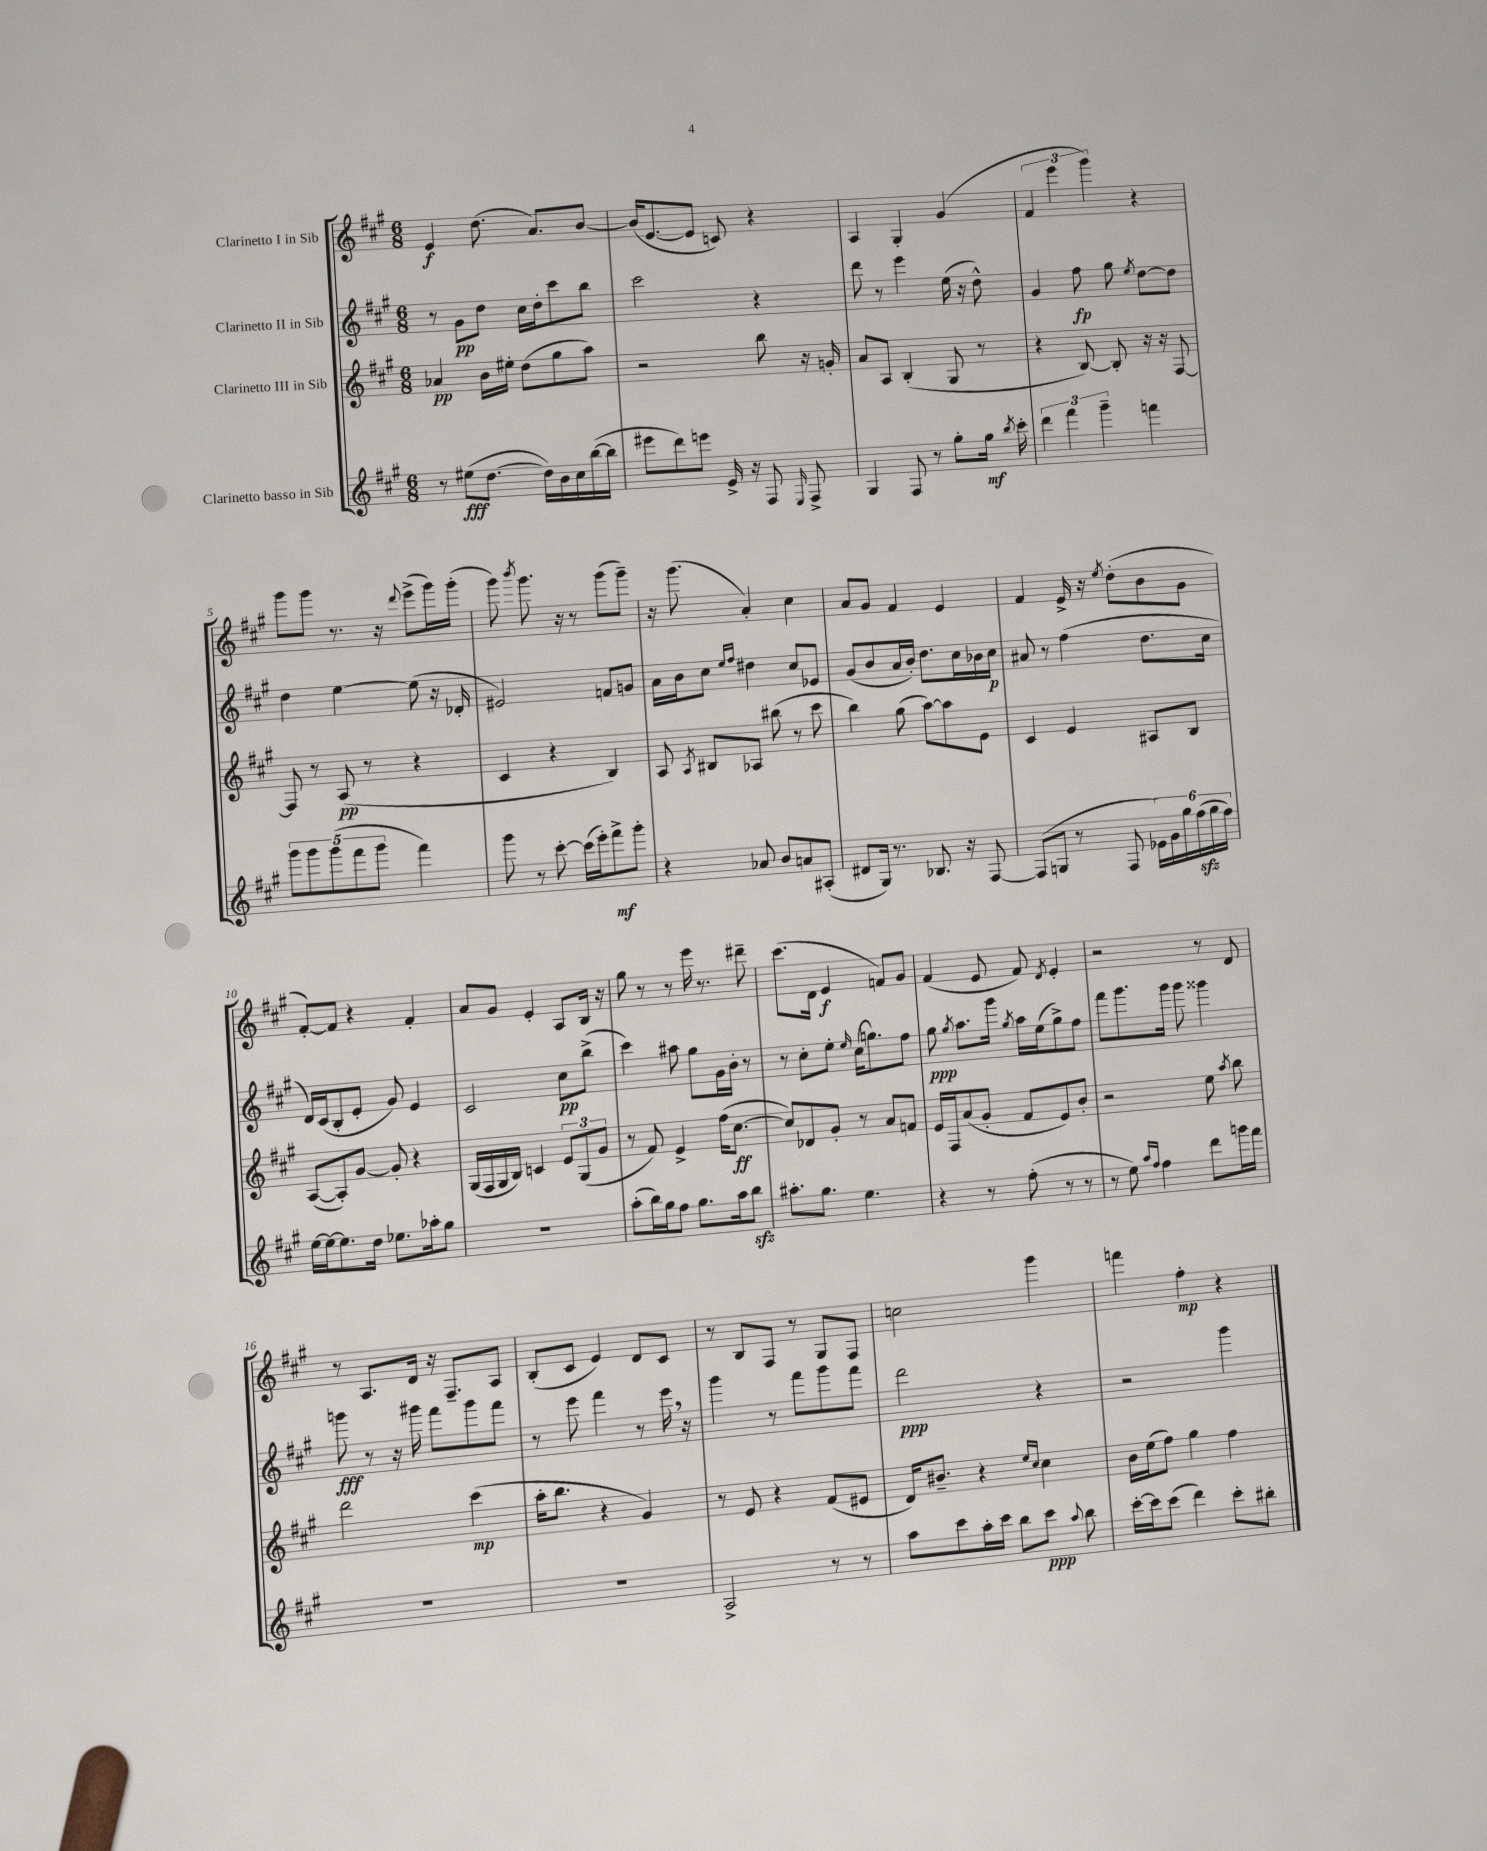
<<
\new StaffGroup <<
\new Staff = "s0" \with { instrumentName = "Clarinetto I in Sib" } {
    \clef treble \key a \major \numericTimeSignature \time 6/8
    \autoBeamOff e'4\f d''8.( a'8.[) b'8]~ |
    b'16[( e'8.~ e'8] c'8) r4 |
    a4 gis4-. gis'4( |
    \tuplet 3/2 { fis'4 e'''4 gis'''4) } r4 |
    gis'''8[ gis'''8] r8. r16 \appoggiatura { d'''8 } e'''8[->( gis'''16) gis'''16]-.( |
    gis'''8) \acciaccatura { b'''8 } gis'''8. r16 r8 gis'''8[( gis'''8]--) |
    r16 gis'''8.( a'4-.) cis''4 |
    a'8[ gis'8] fis'4 e'4 |
    fis'4 e'16-> r16 \acciaccatura { e''8 } d''8[-.( b'8 gis'8] |
    fis'8[~-.) fis'8] r4 fis'4-. |
    a'8[ gis'8] e'4-. a8[ b16] r16 |
    gis''8 r8 r8 e'''16 r8. dis'''8-- |
    cis'''8.[( d'16] e'4\f f'8[) gis'8] |
    fis'4( e'8 fis'8) \acciaccatura { d'8 } e'4-. |
    r2 r8 d'8 |
    r8 a8.[ d'16] r16 fis8.[-- a8] |
    b8[-.( cis'8] e'4) d'8[ cis'8] |
    r8 b8[ fis8] r8 gis8[ fis8] |
    c''2 gis'''4 |
    f'''4 fis''4-.\mp r4 \bar "|." |
}
\new Staff = "s1" \with { instrumentName = "Clarinetto II in Sib" } {
    \clef treble \key a \major \numericTimeSignature \time 6/8
    \autoBeamOff r8 gis'8[\pp d''8] cis''16[ d''16-. cis'''8 b''8] |
    cis'''2 r4 |
    d'''8 r8 e'''4 e''16( r16 d''8-^) |
    gis'4 fis''8\fp gis''8 \acciaccatura { e''8 } d''8[~ d''8] |
    d''4 e''4~ e''8( r16 des'16-. |
    eis'2) f'8[ g'8] |
    a'16[ b'16 cis''8] \grace { e''16[ fis''16] } dis''4 cis''8[ ees'8] |
    gis'8[( b'8 a'16 b'16]-.) d''8.[ cis''16 bes'16 cis''16]\p |
    ais'8 r8 fis''4( d''8.[ cis''16] |
    d'16[) cis'16( b8-. e'8]-. gis'8) e'4 |
    cis'2 cis''8[\pp b''8]->( |
    cis'''4) ais''8 gis''8[ gis'16 b'16]-. r8 |
    r8 cis''8[-. e''8]-. \grace { e''16 } cis''16[( g''8.) fis''8] |
    gis''8\ppp \acciaccatura { gis''8 } a''8.[ gis'''16] \acciaccatura { gis''8 } a''16[ e''16( gis''8->) fis''8] |
    fis'''8[ gis'''8. gis'''16] gis'''8 gisis'''4 |
    g'''8\fff r8 r16 gis'''16 fis'''8[ gis'''8 fis'''8] |
    r8 e'''8 fis'''4 r8 e'''16 \breathe r16 |
    gis'''4 r8 fis'''8[ gis'''8 fis'''8] |
    d'''2\ppp r4 |
    r2 gis'''4 \bar "|." |
}
\new Staff = "s2" \with { instrumentName = "Clarinetto III in Sib" } {
    \clef treble \key a \major \numericTimeSignature \time 6/8
    \autoBeamOff aes'4\pp b'16[ eis''16]-. d''8[( gis''8 a''8]) |
    r2 b''8 r16 g'16-. |
    a'8[ a8] b4-.( gis8 r8 |
    r4 b8~) b8-. r16 r16 fis8~ |
    fis8 r8 a8\pp( r8 r4 |
    cis'4 r4 b4) |
    a8 \acciaccatura { a8 } bis8[ aes8] bis''8( r8 cis'''8 |
    b''4) gis''8( a''8[~) a''8 e'8] |
    cis'4 e'4 ais8[ b8] |
    a8[~( a8-.) gis'8]~ gis'8-. r4 |
    gis16[( fis16 gis16 b16]) c'4 \tuplet 3/2 { e'8[ gis8( gis'8] } |
    r8 fis'8) e'4-> fis''16[( cis''8.]~\ff |
    cis''8[) des'8 gis'8]-. r8 a'8[ f'8] |
    e'16[ fis16 a'8( gis'8]-. fis'8[ e'8) b'8]-. |
    r2 e''8 \acciaccatura { a''8 } b''8 |
    d'''2 cis'''4\mp( |
    a''16[-. b''8.] r4 gis'4) |
    r8 e'8 r4 fis'8[( eis'8] |
    d'16[) bis'8.]-- r4 \grace { e''16[ cis''16] } cis''4 |
    b'16[ e''16( fis''8]) gis''4 fis''4 \bar "|." |
}
\new Staff = "s3" \with { instrumentName = "Clarinetto basso in Sib" } {
    \clef treble \key a \major \numericTimeSignature \time 6/8
    \autoBeamOff r8 eis''8[\fff( d''8.]~ d''16[) b'16 cis''16 b''16~( b''16] |
    eis'''8[ d'''8) e'''8] e'16-> r16 fis8 \grace { e16 } fis8-> |
    gis4 fis8 r8 gis''8[-. gis''16]\mf \acciaccatura { b''8 } cis'''16-. |
    \tuplet 3/2 { d'''4 fis'''4 gis'''4-- } f'''4 |
    \tuplet 5/4 { gis'''8[ gis'''8 gis'''8( fis'''8 gis'''8] } fis'''4) |
    gis'''8 r8 cis'''8~-. cis'''16[( e'''16-.) fis'''8->\mf gis'''8]-. |
    r4 aes'8 b'8[ a'8 ais8]-.( |
    dis'8[ gis16]) r8. bes8. r16 fis8~ |
    fis8[( g8] r8 fis8 \tuplet 6/4 { ees'16[) gis'16 gis''16 fis''16\sfz( gis''16 fis''16]) } |
    e''16[~ e''16~ e''8. d''16] ees''8.[ aes''16-. gis''8] |
    R2. |
    a''8[-.( b''16) gis''16 fis''8] gis''8.[ a''16 b''8]\sfz |
    ais''8.[-. gis''8.] e''4. |
    r4 r8 fis''8-.( r8 r8 |
    r8 e''8) \grace { a''16[ fis''16] } fis''4 d'''8[ g'''16 fis'''16] |
    R2. |
    R2. |
    a2-> r8 r8 |
    a''8[ cis'''8 a''16-. cis'''16] b''8[ cis'''8]\ppp \appoggiatura { a''8 } b''8 |
    cis'''16[~-. cis'''16 cis'''8]( d'''4) cis'''8[-. bis''8]-. \bar "|." |
}
>>
>>
